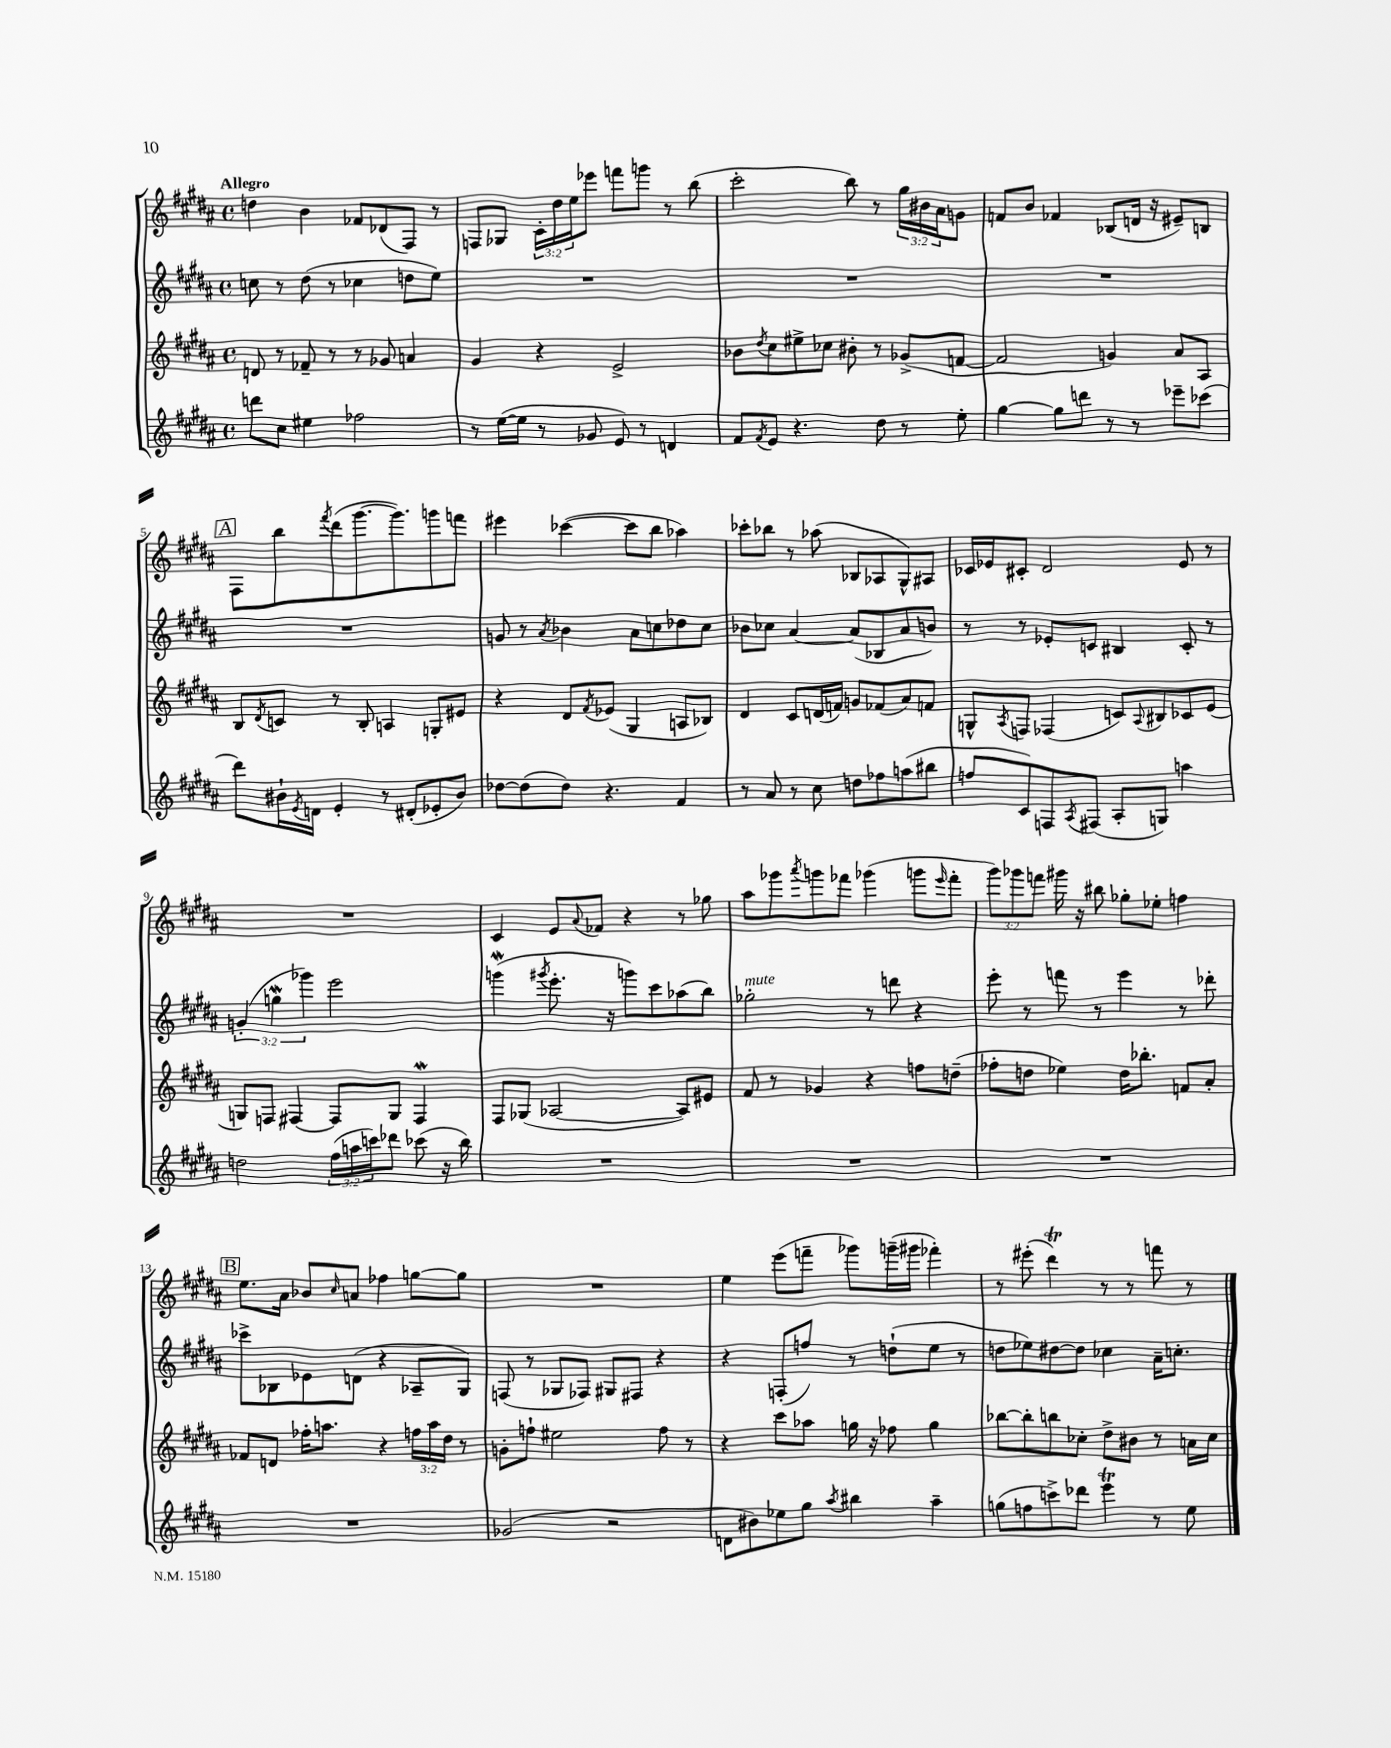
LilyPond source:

<<
\new StaffGroup <<
\new Staff = "s0" {
    \clef treble \key b \major \defaultTimeSignature \time 4/4 \override Staff.TupletNumber.text = #tuplet-number::calc-fraction-text \tempo "Allegro"
    d''4 b'4 fes'8 des'8( fis8) r8 |
    f8 ges8 \tuplet 3/2 { cis'16-. dis''16 e''16 } ees'''8 f'''8 g'''8 r8 b''8( |
    cis'''2-. b''8) r8 \tuplet 3/2 { gis''16 bis'16 ais'16 } g'8 |
    f'8 b'8 fes'4 bes8( d'16 r16 eis'8--) b8 |
    \mark \markup { \box "A" } fis8 b''8 \acciaccatura { fis'''8 } dis'''8( gis'''8.~ gis'''8.) g'''8 f'''8 |
    eis'''4 ces'''4~( ces'''8 b''8 aes''4) |
    ces'''8-. bes''8 r8 aes''8( bes8 aes8 gis8-^) ais8 |
    ces'16 ees'16 cis'8-. dis'2 ees'8 r8 |
    R1 |
    cis'4 e'8 \appoggiatura { ais'8 } fes'8 r4 r8 ges''8 |
    ais''8 ges'''8 \acciaccatura { ais'''8 } g'''8 fes'''8 ges'''4( g'''8 \grace { e'''16 } fes'''8-. |
    \tuplet 3/2 { gis'''8) ges'''8 f'''8 } gis'''16 r16 bis''8 ges''8-. ees''8-. f''4 |
    \mark \markup { \box "B" } e''8. ais'16 bes'8 \grace { cis''16 } a'8 fes''4 g''8~ g''8 |
    R1 |
    e''4 e'''8( f'''8-- ges'''8) g'''16--( gis'''16 fes'''4-.) |
    r8 eis'''8-.( dis'''4\trill) r8 r8 f'''8 r8 \bar "|." |
}
\new Staff = "s1" {
    \clef treble \key b \major \defaultTimeSignature \time 4/4 \override Staff.TupletNumber.text = #tuplet-number::calc-fraction-text
    c''8 r8 dis''8( r8 ces''4 d''8 e''8) |
    R1 |
    R1 |
    R1 |
    \mark \markup { \box "A" } R1 |
    g'8 r8 \acciaccatura { ais'8 } bes'4 ais'8 c''8 des''8 c''8 |
    bes'8 ces''8 ais'4~ ais'8( bes8 ais'8 b'8) |
    r8 r8 ees'8-. c'8 bis4 c'8-. r8 |
    \tuplet 3/2 { g'4-.( g''4\mordent ges'''4) } e'''2 |
    g'''4\mordent( \acciaccatura { gis'''8 } e'''8.-. r16 g'''8) cis'''8 aes''8( b''8) |
    ges''2-.^\markup { \italic "mute" } r8 d'''8 r4 |
    e'''8-. r8 f'''8 r8 e'''4 r8 des'''8-. |
    \mark \markup { \box "B" } ces'''8-> bes8 ees'8 d'8( r4 aes8-- gis8) |
    f8( r8 ges8 fes8) gis8 fis8 r4 |
    r4 f8-.( f''8) r8 d''8-!( e''8 r8 |
    d''8 ees''8) dis''8~ dis''8 ces''4 ais'16-- c''8.-. \bar "|." |
}
\new Staff = "s2" {
    \clef treble \key b \major \defaultTimeSignature \time 4/4 \override Staff.TupletNumber.text = #tuplet-number::calc-fraction-text
    d'8 r8 fes'8-- r8 r8 ges'8 a'4 |
    gis'4 r4 e'2-> |
    bes'8 \acciaccatura { dis''8 } cis''8 eis''8-> ces''8 bis'8-. r8 ges'8->( f'8~ |
    f'2 g'4) ais'8 ais8 |
    \mark \markup { \box "A" } b8 \acciaccatura { dis'8 } c'8 r8 b8-. a4 g8-. eis'8 |
    r4 dis'8 \acciaccatura { fis'8 } ees'8( gis4 a8 bes8) |
    dis'4 cis'8 d'16( f'16) g'8 fes'8( ais'8) f'8 |
    g8-^ \acciaccatura { ais8 } f8 fes4( c'8) \appoggiatura { ais8 } bis8 ces'8 e'8( |
    g8) f8 fis4~ fis8 g8 fis4\mordent |
    fis8 ges8( aes2~ aes8) eis'8 |
    fis'8 r8 ges'4 r4 f''8 d''8--( |
    fes''8-. d''8 ees''4) d''16 bes''8.-. f'8 ais'8-. |
    \mark \markup { \box "B" } fes'8 d'8 fes''16-. a''8. r4 \tuplet 3/2 { f''16 a''16 dis''16 } r8 |
    g'8-. f''8-! eis''2 f''8 r8 |
    r4 cis'''8 aes''8 g''16 r16 fes''8 g''4 |
    bes''8~ bes''8-. b''8 ces''8-. dis''8-> bis'8 r8 a'16 ces''16 \bar "|." |
}
\new Staff = "s3" {
    \clef treble \key b \major \defaultTimeSignature \time 4/4 \override Staff.TupletNumber.text = #tuplet-number::calc-fraction-text
    d'''8 cis''8 eis''4 fes''2 |
    r8 e''16~( e''16 r8 ges'8 e'8) r8 d'4 |
    fis'8 \acciaccatura { fis'8 } e'8 r4. dis''8 r8 e''8-. |
    gis''4~ gis''8 d'''8 r8 r8 ees'''8-- ces'''8( |
    \mark \markup { \box "A" } dis'''8) bis'16-! \acciaccatura { e'8 } d'16 e'4-. r8 dis'8-.( ees'8-. bis'8) |
    des''8~ des''8( des''8) r4. fis'4 |
    r8 ais'8 r8 cis''8 d''8 fes''8 a''8( bis''8 |
    f''8 cis'8) f8 \acciaccatura { ais8 } fis8( ais8-. g8) a''4 |
    d''2 \tuplet 3/2 { fis''16( a''16 c'''16) } des'''8 ces'''8( r16 b''16) |
    R1 |
    R1 |
    R1 |
    \mark \markup { \box "B" } R1 |
    ges'2( r2 |
    d'8 bis'8) ees''8 gis''8 \acciaccatura { ais''8 } bis''4 ais''4-- |
    g''8( f''8 c'''8->) des'''8 e'''4\trill r8 e''8 \bar "|." |
}
>>
>>
